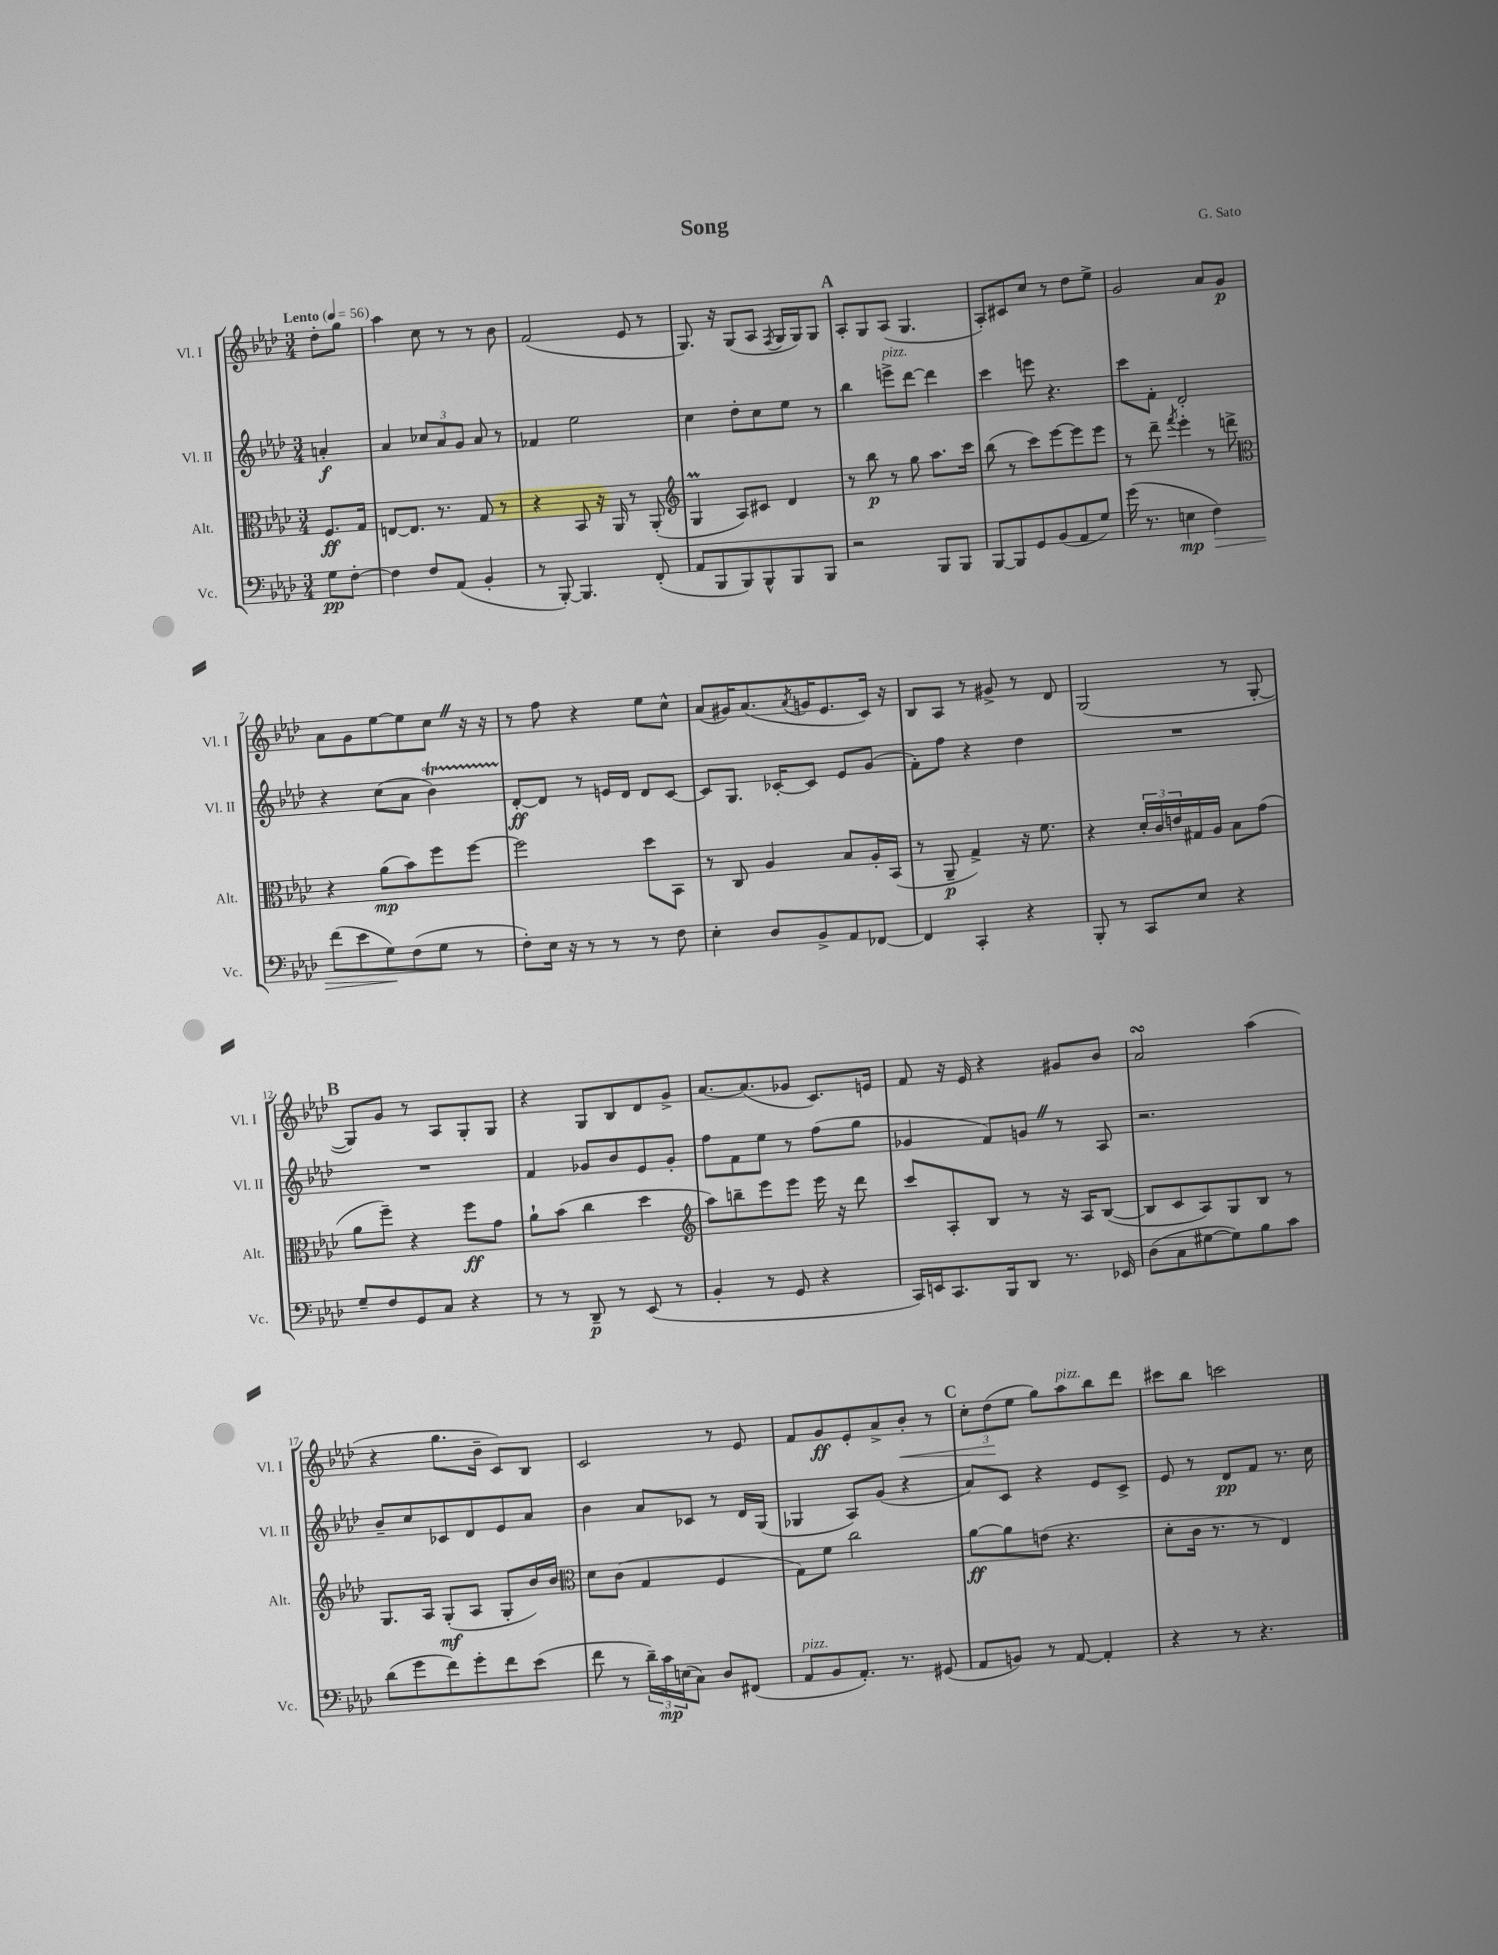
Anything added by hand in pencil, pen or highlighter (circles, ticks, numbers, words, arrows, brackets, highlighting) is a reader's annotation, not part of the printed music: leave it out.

**kern	**kern	**kern	**kern
*staff4	*staff3	*staff2	*staff1
*clefF4	*clefC3	*clefG2	*clefG2
*k[b-e-a-d-]	*k[b-e-a-d-]	*k[b-e-a-d-]	*k[b-e-a-d-]
*M3/4	*M3/4	*M3/4	*M3/4
*MM56	*MM56	*MM56	*MM56
8G\L	8.F/L	4a'/	8dd-'\L
[8F'\J	.	.	8gg\J
.	16G/Jk	.	.
=	=	=	=
4F\]	[8E/L	4a-/	4aa-\
.	8.E/]J	.	.
8F/L	.	12cc-/L	8cc\
.	8.r	.	.
.	.	12a-/	.
(8AA-/J	.	.	8r
.	.	12g/J	.
4BB-'/	8G/	8a-/	8r
.	8r	8r	8b-\
=	=	=	=
8r	4r	4f-/	(2f/
[8BBB-'/)	.	.	.
4.BBB-/]	8BB-/	2ee-\	.
.	16r	.	.
.	16AA-/	.	.
.	8r	.	8e-/
(8FF'/	(8AA-'/	.	8r
=	=	=	=
*	*clefG2	*	*
8AA-/L	4G/	4cc\	8.G/)
8BBB-/	.	.	.
.	.	.	16r
8BBB-/)	8A-/L)	8dd-'\L	(8G/L
8BBB-^^/	8c#/J	8cc\	8A-/J
.	.	.	8qF/
8BBB-/	4d-/	8ee-\J	16G/LL
.	.	.	16G/J)
8BBB-/J	.	8r	8G/J
=	=	=	=
2r	8r	4bb-\	8A-'/L
.	8bb-\	.	8G/
.	8r	8eee^\L	(8A-/J
.	8gg\	[8ddd-\J	4.G/
8BBB-/L	8.aa-\L	4ddd-\]	.
8BBB-/J	.	.	.
.	16ccc\Jk	.	.
=	=	=	=
[8BBB-/L	(8bb-\	4ccc\	8A-'/L)
8BBB-/]	8r	.	8c#/
8GG/	8ccc\L)	8eee\	8cc/J
(8BB-/	[8eee-\	4.r	8r
8AA-/	8eee-\]	.	8dd-\L
8G/J)	8eee-\J	.	8ee-^\J
=	=	=	=
(16g\	8r	8ccc\L	2g/
8.r	.	.	.
.	8ddd-~\	8f'\J	.
.	8qfff/	.	.
4E\	4eee-'\	2d-'/	.
4F\)	8r	.	8a-/L
.	8ddd^\	.	8g/J
=	=	=	=
*	*clefC3	*	*
(8f\L	4r	4r	8a-\L
8e-\	.	.	8g\
8G\)	(8a-\L	(8cc\L	[8ee-\
(8F\	8b-\)	8a-\J	8ee-\]
8G\J	8ff\	4b-\)	8cc\J
8r	[8ff\J	.	16r
.	.	.	16r
=	=	=	=
8F'\L)	2ff\]	[8d-'/L	8r
16E-\Jk	.	8d-/]J	8ff\
16r	.	.	.
8r	.	8r	4r
8r	.	16e/LL	.
.	.	16d-/JJ	.
8r	8dd-\L	8d-/L	8ee-\L
8F\	8BB-\J	[8c/J	8cc^^\J
=	=	=	=
4E-'\	8r	8c/]L	(8a-/L
.	8C/	8.G/J	16g#/K)
.	.	.	(8.a-/
8D-/L	4A-/	.	.
.	.	[16c-'/LK	.
.	.	.	8qa-/
8BB-^/	.	8c-/]J	16g/K
.	.	.	8.e-/
8AA-/	8B-/L	8e-/L	.
[8FF-/J	16A-'/L	(8g/J	16c/Jk)
.	(16BB-/JJ	.	16r
=	=	=	=
4FF-/]	8r	8f'\L)	8B-/L
.	8AA-~/	8ff\J	8A-/J
4CC'/	4G^/)	4r	8r
.	.	.	8g#^/
4r	16r	4dd-\	8r
.	8.f\	.	.
.	.	.	8d-/
=	=	=	=
8BBB-'/	4r	2.r	(2G/
8r	.	.	.
8CC/L	24d-'/LL	.	.
.	24c/	.	.
.	24e/	.	.
8E-/J	16G#/	.	.
.	16A-/JJ	.	.
4r	8B-\L	.	8r
.	(8g\J	.	[8G'/
=	=	=	=
8G~/L	8a-\L	2.r	8G/]L)
8F/	8ff~\J)	.	8g/J
8GG/	4r	.	8r
8C/J	.	.	8A-/L
4r	8ff\L	.	8G'/
.	8g\J	.	8G/J
=	=	=	=
8r	8a-`\L	4f/	4r
8r	(8b-\J	.	.
8DD-~/	4cc\	8g-/L	8G/L
8r	.	8b-/	8B-/
(8EE-/	4dd-\	8e-/	8d-/
8r	.	8g-'/J	8g^/J
=	=	=	=
*	*clefG2	*	*
4BB-'/	8aa-\L)	8ff\L	[8.a-/L
.	8bb~\	8f\	.
.	.	.	(8.a-/]
8r	8eee-\	8ee-\J	.
8GG/	8eee-\J	8r	8g-/J
4r	16eee-\	(8ff\L	8.c/L)
.	16r	.	.
.	8ddd-\	8gg\J	.
.	.	.	16e/Jk
=	=	=	=
16CC/LL)	8ccc/L	4g-/	8f/
16EE/J	.	.	.
8.CC/	8A-'/	.	16r
.	.	.	16e-/
.	8B-/J	8f/L)	4r
16BBB-/k	.	.	.
8DD-/J	8r	8g/J	.
8.r	16r	8r	8g#/L
.	16A-/LK	.	.
.	([8B-/J	8A-/	8b-/J
16EE-/	.	.	.
=	=	=	=
(8D-\L	8B-/]L	2.r	2a-/
8C\	8c/	.	.
[8G#\	8A-/)	.	.
8G#\])	8G/	.	.
8B-\	8B-/J	.	(4aa-\
8c\J	8r	.	.
=	=	=	=
(8d-\L	8.G/L	8b-~/L	4r
8g\	.	8cc/	.
.	16A-/Jk	.	.
8f\)	(8G'/L	8c-/	8.gg\L
8g'\	8A-/J	8d-/	.
.	.	.	16b-~\Jk
8f\	8G'/L	8e-/	8c/L)
(8e-\J	16b-/L)	8a-/J	8B-/J
.	16b-/JJ	.	.
=	=	=	=
*	*clefC3	*	*
8f\	8d-\L	4b-\	2c/
8r	(8c\J	.	.
24d-~\LL)	4G/	8a-/L	.
24c\	.	.	.
(24E\J	.	.	.
8C\J)	.	8c-/J	.
8D-/L	4F/	8r	8r
(8FF#/J	.	16d-/LL	8e-/
.	.	(16G/JJ	.
=	=	=	=
8AA-/L	8G\L)	4G-/	8f/L
8BB-/	8f\J	.	8g/
8.AA-'/J)	2cc\	8A-/L)	8e-'/
.	.	(8g/J	8a-^/
8.r	.	.	.
.	.	4r	8b-'/J
(8GG#/	.	.	8r
=	=	=	=
8AA-/L	[8a-\L	8a-/L)	12cc'\L
.	.	.	(12dd-\
8BB/J)	8a-\]	8c/J	.
.	.	.	12ee-\J
8r	(8e\J	4r	8gg\L)
[8AA-/	4.r	.	8aa-\
4AA-'/]	.	8e-/L	8bb-\
.	.	8c^/J	8ddd-\J
=	=	=	=
4r	8d-'\L	8e-/	8ccc#\L
.	16c\Jk	8r	8bb-\J
.	8.r	.	.
8r	.	8d-/L	2ccc\
4.r	8r	8f/J	.
.	4E-/)	8.r	.
.	.	16cc\	.
==	==	==	==
*-	*-	*-	*-
